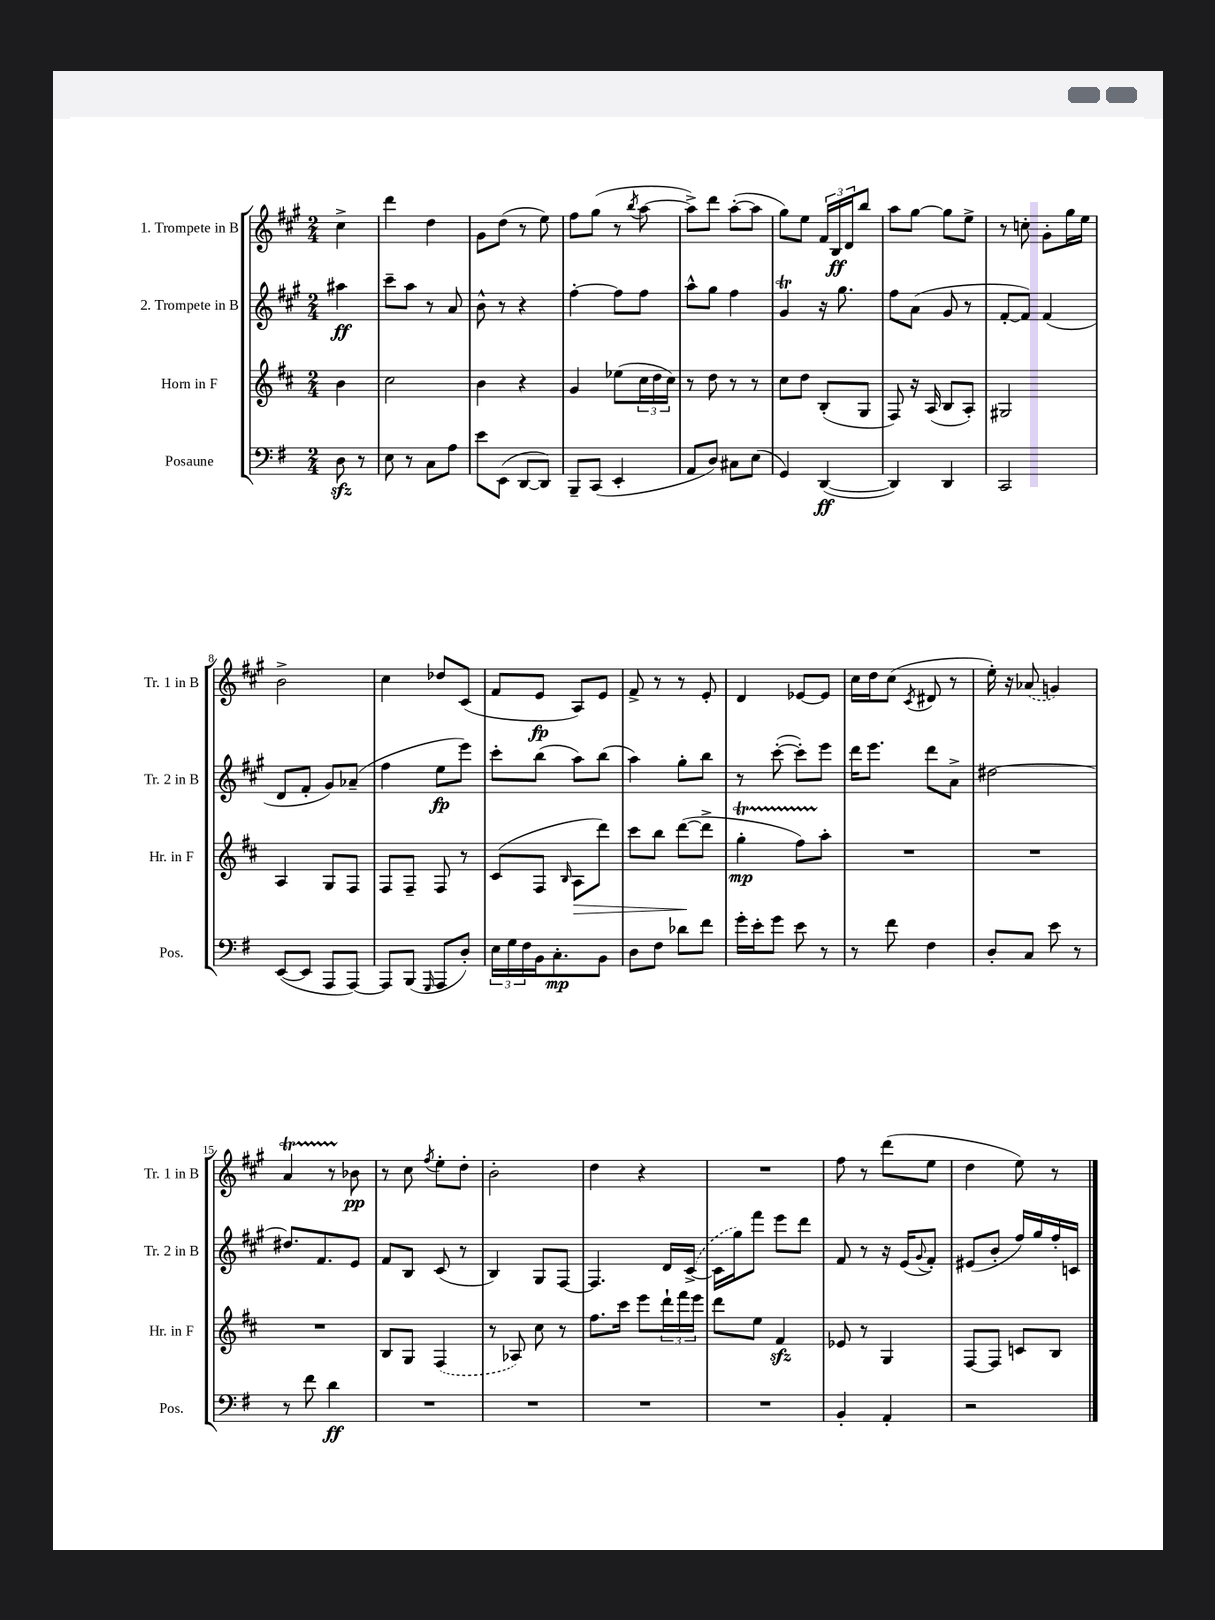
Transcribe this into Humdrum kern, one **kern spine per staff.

**kern	**kern	**kern	**kern
*staff4	*staff3	*staff2	*staff1
*clefF4	*clefG2	*clefG2	*clefG2
*k[f#]	*k[f#c#]	*k[f#c#g#]	*k[f#c#g#]
*M2/4	*M2/4	*M2/4	*M2/4
8D	4b	4aa#	4cc#^
8r	.	.	.
=	=	=	=
8E	2cc#	8ccc#~	4ddd
8r	.	8aa	.
8C	.	8r	4dd
8A	.	8a	.
=	=	=	=
8e	4b	8b^^	8g#
(8EE	.	8r	(8dd
[8DD	4r	4r	8r
8DD])	.	.	8ee)
=	=	=	=
8BBB~	4g	[4ff#'	8ff#
(8CC	.	.	(8gg#
4EE'	(8ee-	8ff#]	8r
.	.	.	8qbb
.	24cc#	8ff#	[8aa
.	24dd	.	.
.	24cc#)	.	.
=	=	=	=
8AA	8r	8aa^^	8aa^])
8D)	8dd	8gg#	8ddd
8C#	8r	4ff#	([8aa'
(8E	8r	.	8aa]
=	=	=	=
4GG)	8cc#	4g#	8gg#)
.	8dd	.	8ee
([4DD	(8B'	16r	24f#
.	.	.	24B
.	.	8.gg#	.
.	.	.	24d
.	8G	.	8bb
=	=	=	=
4DD])	8F#)	8ff#	8aa
.	16r	(8a	[8gg#
.	(16A	.	.
4DD	8B	8g#	8gg#]
.	8A')	8r	8ee^
=	=	=	=
2CC	2G#	[8f#'	8r
.	.	8f#])	8cc'
.	.	(4f#	8g#'
.	.	.	16gg#
.	.	.	16ee
=	=	=	=
([8EE	4A	8d	2b^
8EE]	.	8f#'	.
8AAA	8G	8g#)	.
[8AAA)	8F#	(8a-~	.
=	=	=	=
8AAA]	8F#	4ff#	4cc#
(8BBB	8F#~	.	.
16qqGGG	.	.	.
8AAA	8F#	8ee	8dd-
8D')	8r	8eee)	(8c#
=	=	=	=
24E	(8c#	8ccc#'	8f#
24G	.	.	.
24F#	.	.	.
16BB	8F#	(8bb	8e
8.C'	.	.	.
.	16qqB	.	.
.	8A	8aa)	8A)
8BB	8ddd)	(8bb	8e
=	=	=	=
8D	8ccc#	4aa)	8f#^
8F#	8bb	.	8r
8d-	([8ddd	8gg#'	8r
8f#	8ddd^]	8bb	8e'
=	=	=	=
16g'	4gg'	8r	4d
16e'	.	.	.
8g	.	([8ccc#'	.
8e	8ff#)	8ccc#'])	[8e-
8r	8aa'	8eee	8e-]
=	=	=	=
8r	2r	16ddd	16cc#
.	.	8.eee	16dd
8f#	.	.	(8cc#
.	.	.	8qc#
4F#	.	8ddd	8d#
.	.	8a^	8r
=	=	=	=
8D'	2r	[2dd#	16ee')
.	.	.	16r
8C	.	.	(8a-
8e	.	.	4g)
8r	.	.	.
=	=	=	=
8r	2r	8.dd#]	4a
8f#	.	.	.
.	.	8.f#	.
4d	.	.	8r
.	.	8e	8b-
=	=	=	=
2r	8B	8f#	8r
.	8G	8B	8cc#
.	.	.	8qff#
.	(4F#	(8c#	8ee'
.	.	8r	8dd'
=	=	=	=
2r	8r	4B)	2b'
.	8A-)	.	.
.	8cc#	8G#	.
.	8r	[8F#	.
=	=	=	=
2r	8.ff#	4.F#]	4dd
.	16ccc#	.	.
.	8eee	.	4r
.	24ddd`	16d	.
.	24fff#	.	.
.	.	([16c#^	.
.	24eee	.	.
=	=	=	=
2r	8ddd	16c#]	2r
.	.	16gg#)	.
.	8ee	8fff#	.
.	4f#	8eee	.
.	.	8ddd	.
=	=	=	=
4BB'	8e-	8f#	8ff#
.	8r	8r	8r
4AA'	4G	16r	(8ddd
.	.	(16e	.
.	.	8qqg#	.
.	.	8f#')	8ee
=	=	=	=
2r	[8F#	(8e#	4dd
.	8F#]	8b'	.
.	8c	16ff#)	8ee)
.	.	16gg#	.
.	8B	16ff#'	8r
.	.	16c	.
==	==	==	==
*-	*-	*-	*-
